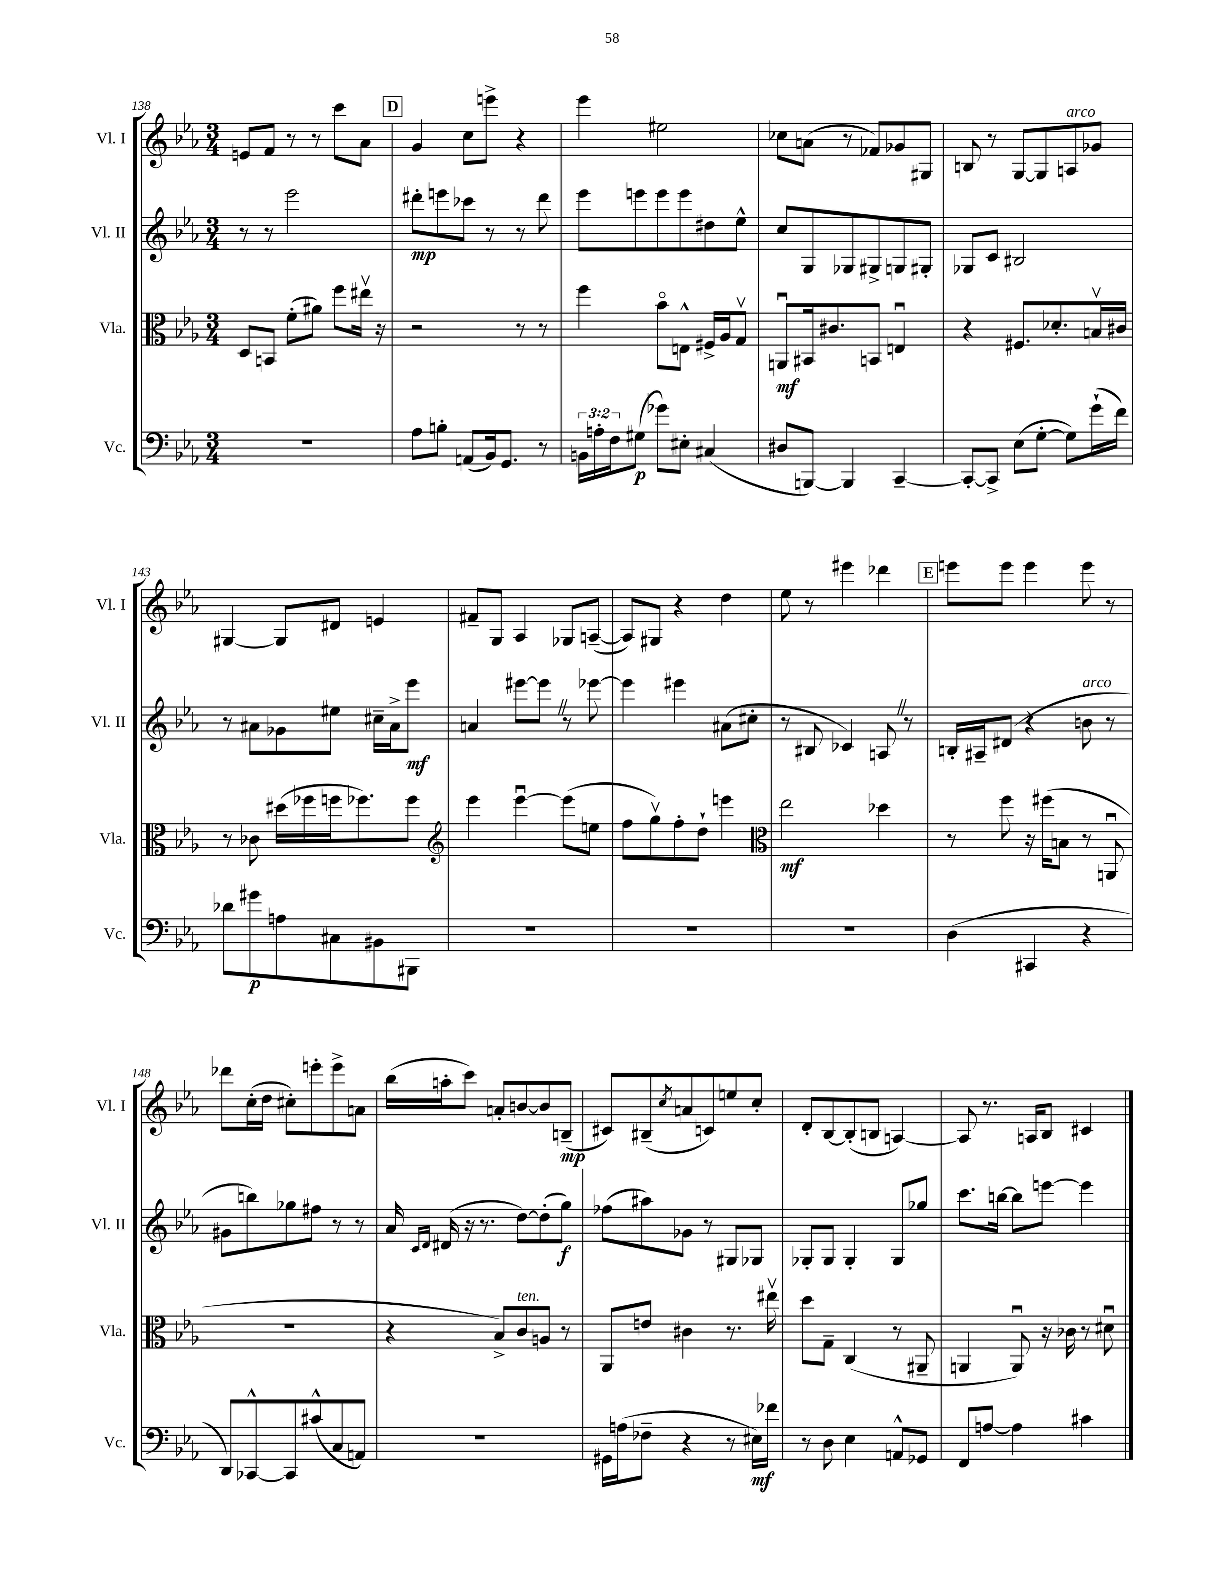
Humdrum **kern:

**kern	**kern	**kern	**kern
*staff4	*staff3	*staff2	*staff1
*clefF4	*clefC3	*clefG2	*clefG2
*k[b-e-a-]	*k[b-e-a-]	*k[b-e-a-]	*k[b-e-a-]
*M3/4	*M3/4	*M3/4	*M3/4
2.r	8D/L	8r	8e/L
.	8BB/J	8r	8f/J
.	(8f'\L	2eee-\	8r
.	8a#\J)	.	8r
.	8ff\L	.	8ccc\L
.	16ee#v\Jk	.	8a-\J
.	16r	.	.
=	=	=	=
8A-\L	2r	8ddd#'\L	4g/
8B'\J	.	8eee\	.
(8AA/L	.	8ccc-\J	8cc\L
16BB-/k)	.	8r	8eee^\J
8.GG/J	.	.	.
.	8r	8r	4r
8r	8r	8ddd#\	.
=	=	=	=
24BB\LL	4ff\	8eee-\L	4eee-\
24A'\	.	.	.
24F\J	.	.	.
(8G#\J	.	8eee\	.
8g-\L)	8b-o\L	8eee\	2ee#\
8E#'\J	8E^^\J	8eee\	.
(4C#/	16F#^/LL	8dd#\	.
.	16A-/J	.	.
.	8Gv/J	8ee-^^\J	.
=	=	=	=
8D#/L	8AAu/L	8cc/L	8cc-\L
[8BBB/J)	16BB#/k	8G/	(8a\J
.	8.c#/	.	.
4BBB/]	.	8G-/	8r
.	8BB/J	8G#^/	8f-/L)
[4CC~/	4Eu/	8G/	8g-/
.	.	8G#'/J	8G#/J
=	=	=	=
8CC'/_L	4r	8G-/L	8B/
8CC^/]J	.	8c/J	8r
(8E-\L	8.F#/L	2B#/	[8G/L
[8G'\J	.	.	8G/]
.	8.d-'/	.	.
8G\]L)	.	.	8A/
(16g`\L	16Bv/L	.	8g-/J
16f\JJ)	16c#/JJ	.	.
=	=	=	=
8d-\L	8r	8r	[4G#/
8g#\	8c-\	8a#\L	.
8A\	(16dd#\LL	8g-\	8G#/]L
.	16ff-\	.	.
8C#\	16ff\J	8ee#\J	8d#/J
.	8.ff-\)	.	.
8BB#\	.	16cc#~\LL	4e/
.	.	16a#^\J	.
8BBB#\J	8ff-\J	8eee-\J	.
=	=	=	=
*	*clefG2	*	*
2.r	4eee-\	4a/	8f#~/L
.	.	.	8G/J
.	[4eee-u\	[8eee#\L	4A-/
.	.	8eee#\]J	.
.	(8eee-\]L	8r	8G-/L
.	8ee\J	[8eee-\	([8A~/J
=	=	=	=
2.r	8ff\L	4eee-\]	8A/]L)
.	8ggv\)	.	8G#/J
.	8ff'\	4eee#\	4r
.	8dd`\J	.	.
.	4eee\	(8a#\L	4dd\
.	.	8cc#'\J	.
=	=	=	=
*	*clefC3	*	*
2.r	2ee-\	8r	8ee-\
.	.	8B#/	8r
.	.	4c-/)	4eee#\
.	4dd-\	8A/	4ddd-\
.	.	8r	.
=	=	=	=
(4D\	8r	16B'/LL	8eee\L
.	.	16A#~/J	.
.	8ff\	(8d#/J	8eee\J
4CC#/	16r	4r	4eee\
.	(16ff#\LK	.	.
.	8B\J	.	.
4r	8r	8b\	8eee\
.	8AAu/	8r	8r
=	=	=	=
8DD/L)	2.r	8g#\L	8ddd-\L
[8CC-^^/	.	8bb\)	(16cc'\L
.	.	.	16dd\JJ
8CC-/]	.	8gg-\	8cc#'\L)
(8c#^^/	.	8ff#\J	8eee'\
8C/	.	8r	8eee^\
8AA/J)	.	8r	8a\J
=	=	=	=
2.r	4r	16a-/	(16bb-\LL
.	.	16qqc/LL	.
.	.	16qqd/JJ	.
.	.	(16d#/	16aa'\J
.	.	16r	8ccc\J)
.	.	8.r	.
.	8B-^/L)	.	8a'/L
.	8c/	[8dd\L)	[8b/
.	8A/J	(8dd'\]	8b/]
.	8r	8gg\J)	(8B~/J
=	=	=	=
16GG#\LL	8AA-/L	(8ff-\L	8c#/L)
(16A\J	.	.	.
8F-~\J	8e/J	8aa#\)	(8B#~/
.	.	.	8qcc/
4r	4c#\	8g-\J	8a/
.	.	8r	8c/)
8r	8.r	8G#/L	8ee/
16E#\LL)	.	8G-/J	8cc'/J
16f-\JJ	16ee#v\	.	.
=	=	=	=
8r	8dd\L	8G-'/L	8d'/L
8D\	8G~\J	8G-/J	[8B-/
4E-\	(4C/	4G-'/	(8B-'/]
.	.	.	8B/J
8AA^^/L	8r	8G-/L	[4A/)
8GG-/J	8AA#~/	8gg-/J	.
=	=	=	=
8FF/L	4AA/	8.ccc\L	8A/]
[8A/J	.	.	8.r
.	.	[16bb\Jk	.
4A\]	8AAu/)	8bb\]L	.
.	.	.	16A/LK
.	16r	[8eee\J	8B-/J
.	16c-\	.	.
4c#\	8r	4eee\]	4c#/
.	8d#u\	.	.
==	==	==	==
*-	*-	*-	*-
